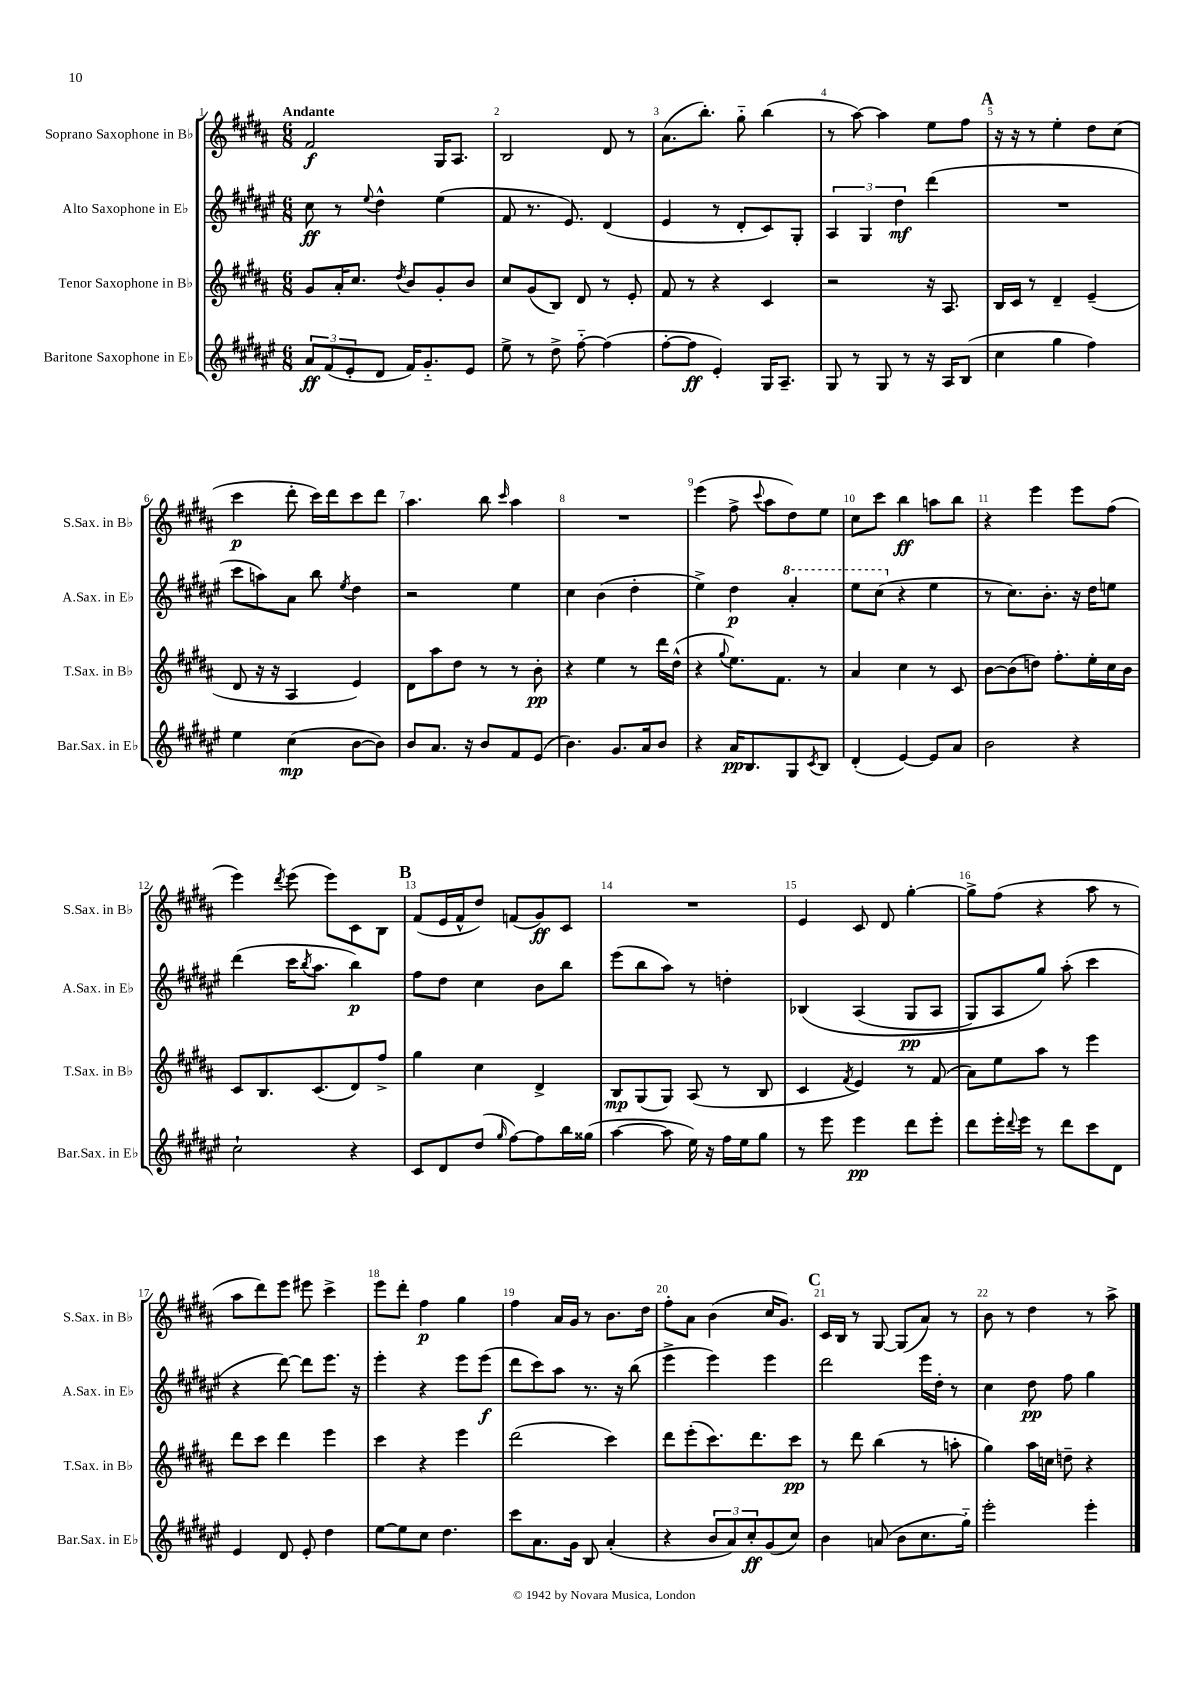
<<
\new StaffGroup <<
\new Staff = "s0" \with { instrumentName = "Soprano Saxophone in Bb" shortInstrumentName = "S.Sax. in Bb" } {
    \clef treble \key b \major \numericTimeSignature \time 6/8 \tempo "Andante"
    fis'2\f gis16 ais8. |
    b2 dis'8 r8 |
    ais'8.( b''8.-.) gis''8-_ b''4( |
    r8 ais''8~) ais''4 e''8 fis''8 |
    \mark \markup { \bold "A" } r16 r16 r8 e''4-. dis''8 cis''8( |
    cis'''4\p dis'''8-. cis'''16) dis'''16 cis'''8 dis'''8 |
    ais''4. b''8 \grace { cis'''16 } ais''4 |
    R2. |
    e'''4( fis''8-> \appoggiatura { cis'''8 } ais''8 dis''8) e''8 |
    cis''8 cis'''8 b''4\ff a''8 b''8 |
    r4 e'''4 e'''8 fis''8( |
    e'''4) \acciaccatura { dis'''8 } e'''8( e'''8) cis'8 b8 |
    \mark \markup { \bold "B" } fis'8( e'16 fis'16-^ dis''8) f'8( gis'8\ff) cis'8 |
    R2. |
    e'4 cis'8 dis'8 gis''4~-. |
    gis''8-> fis''8( r4 ais''8 r8 |
    ais''8 dis'''8) e'''8 eis'''8 cis'''4-> |
    e'''8 dis'''8-. fis''4\p gis''4 |
    fis''4 ais'16 gis'16 r8 b'8. dis''16 |
    fis''8-. ais'8 b'4( cis''16 gis'8.) |
    \mark \markup { \bold "C" } cis'16 b16 r8 gis8~ gis8( ais'8) r8 |
    b'8 r8 dis''4 r8 ais''8-> \bar "|." |
}
\new Staff = "s1" \with { instrumentName = "Alto Saxophone in Eb" shortInstrumentName = "A.Sax. in Eb" } {
    \clef treble \key fis \major \numericTimeSignature \time 6/8
    cis''8\ff r8 \appoggiatura { eis''8 } dis''4-^ eis''4( |
    fis'8 r8. eis'8.) dis'4( |
    eis'4 r8 dis'8-. cis'8) gis8-. |
    \tuplet 3/2 { ais4 gis4 dis''4\mf } dis'''4( |
    \mark \markup { \bold "A" } R2. |
    cis'''8 a''8) ais'8 b''8 \acciaccatura { eis''8 } dis''4 |
    r2 eis''4 |
    cis''4 b'4( dis''4-. |
    eis''4->) dis''4\p \ottava #1 ais''4-. |
    eis'''8 cis'''8( \ottava #0 r4 eis''4 |
    r8 cis''8.) b'8.-. r16 dis''16 e''8 |
    dis'''4( cis'''16 \acciaccatura { b''8 } ais''8. b''4\p) |
    \mark \markup { \bold "B" } fis''8 dis''8 cis''4 b'8 b''8 |
    eis'''8( b''8 ais''8) r8 d''4-. |
    bes4\( ais4( gis8\pp ais8 |
    gis8) ais8 gis''8\) ais''8-.( cis'''4 |
    r4 dis'''8~) dis'''8 eis'''8. r16 |
    eis'''4-. r4 eis'''8 eis'''8\f( |
    dis'''8 cis'''8) ais''8 r8. r16 b''8( |
    eis'''4-> eis'''4) eis'''4 |
    \mark \markup { \bold "C" } dis'''2 eis'''16 dis''16-. r8 |
    cis''4 dis''8\pp fis''8 gis''4 \bar "|." |
}
\new Staff = "s2" \with { instrumentName = "Tenor Saxophone in Bb" shortInstrumentName = "T.Sax. in Bb" } {
    \clef treble \key b \major \numericTimeSignature \time 6/8
    gis'8 ais'16-. cis''8. \acciaccatura { dis''8 } b'8 gis'8-. b'8 |
    cis''8 gis'8( b8) dis'8 r8 e'8-. |
    fis'8 r8 r4 cis'4 |
    r2 r16 ais8. |
    \mark \markup { \bold "A" } b16 cis'16 r8 dis'4-- e'4--( |
    dis'8 r16 r16 ais4 e'4) |
    dis'8 ais''8 dis''8 r8 r8 b'8-.\pp |
    r4 e''4 r8 dis'''16 dis''16-^( |
    r4 \appoggiatura { gis''8 } e''8.) fis'8. r8 |
    ais'4 cis''4 r8 cis'8 |
    b'8~ b'8( d''8) fis''8.-. e''16-. cis''16 b'16 |
    cis'8 b8. cis'8.( dis'8) fis''8-> |
    \mark \markup { \bold "B" } gis''4 cis''4 dis'4-> |
    b8\mp gis8( gis8) ais8( r8 b8 |
    cis'4 \acciaccatura { fis'8 } e'4) r8 fis'8( |
    ais'8) e''8 ais''8 r8 e'''4 |
    dis'''8 cis'''8 dis'''4 e'''4 |
    cis'''4 r4 e'''4 |
    dis'''2( cis'''4) |
    dis'''8 e'''8-.( cis'''8.) dis'''8. cis'''8\pp |
    \mark \markup { \bold "C" } r8 dis'''8 b''4( r8 a''8-. |
    gis''4) ais''16 c''16 d''8-- r4 \bar "|." |
}
\new Staff = "s3" \with { instrumentName = "Baritone Saxophone in Eb" shortInstrumentName = "Bar.Sax. in Eb" } {
    \clef treble \key fis \major \numericTimeSignature \time 6/8
    \tuplet 3/2 { ais'8\ff fis'8( eis'8-. } dis'8 fis'16) gis'8.-_ eis'8 |
    eis''8-> r8 dis''8-> fis''8~-_ fis''4( |
    fis''8~-. fis''8\ff eis'4-.) gis16 ais8.-- |
    gis8 r8 gis8 r8 r16 ais16 b8( |
    \mark \markup { \bold "A" } cis''4 gis''4 fis''4) |
    eis''4 cis''4\mp( b'8~ b'8) |
    b'8 ais'8. r16 b'8 fis'8 eis'8( |
    b'4.) gis'8. ais'16 b'8 |
    r4 ais'16\pp b8. gis8 \acciaccatura { cis'8 } b8 |
    dis'4-.( eis'4~) eis'8 ais'8 |
    b'2 r4 |
    cis''2-! r4 |
    \mark \markup { \bold "B" } cis'8 dis'8 dis''8( \grace { gis''16 } fis''8~) fis''8 b''16 gisis''16( |
    ais''4~ ais''8 eis''16) r16 fis''16 eis''16 gis''8 |
    r8 eis'''8 eis'''4\pp dis'''8 eis'''8-. |
    dis'''8 eis'''16-. \appoggiatura { dis'''8 } eis'''16 r8 dis'''8 cis'''8 dis'8 |
    eis'4 dis'8 eis'8-. dis''4 |
    eis''8~ eis''8 cis''8 dis''4. |
    cis'''8 ais'8. gis'16 b8 ais'4-.( |
    r4 \tuplet 3/2 { b'8 ais'8) cis''8-.\ff } gis'8( cis''8) |
    \mark \markup { \bold "C" } b'4 a'8( b'8 cis''8. gis''16-_) |
    eis'''2-. eis'''4-. \bar "|." |
}
>>
>>
\layout { \context { \Score \override BarNumber.break-visibility = ##(#f #t #t) barNumberVisibility = #all-bar-numbers-visible } }
